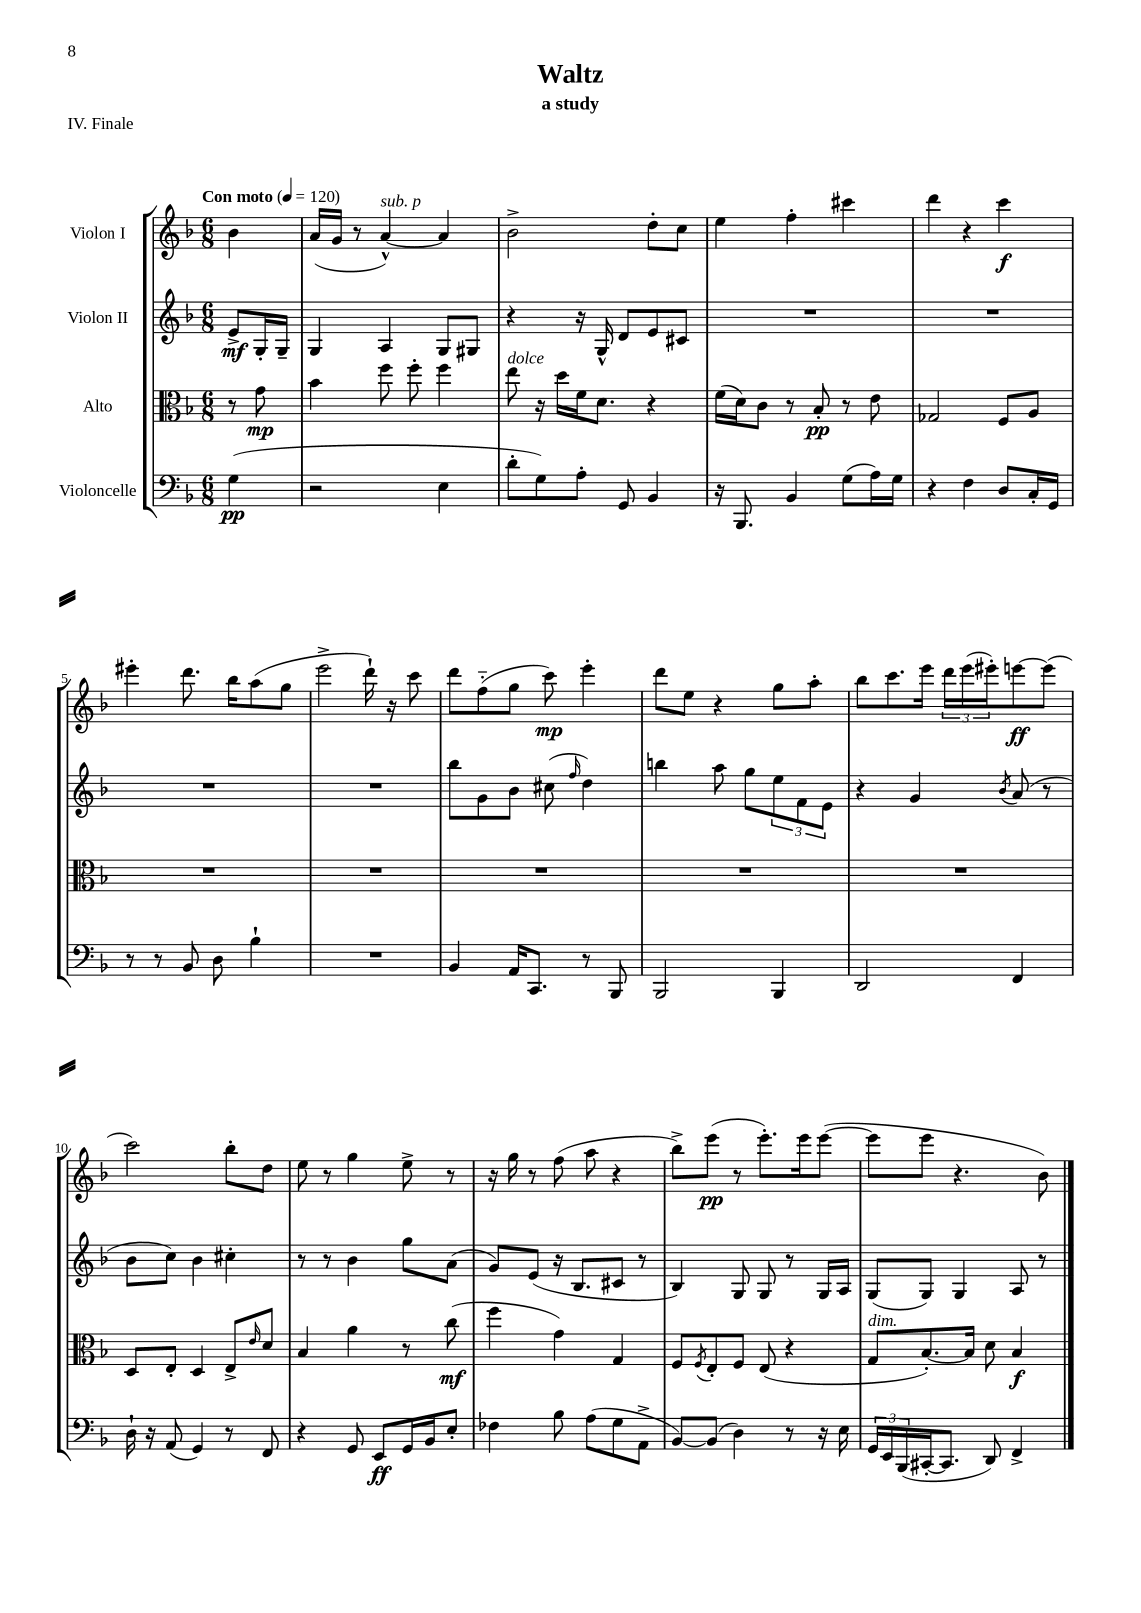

**kern	**kern	**kern	**kern
*staff4	*staff3	*staff2	*staff1
*clefF4	*clefC3	*clefG2	*clefG2
*k[b-]	*k[b-]	*k[b-]	*k[b-]
*M6/8	*M6/8	*M6/8	*M6/8
*MM120	*MM120	*MM120	*MM120
(4G	8r	8e^	4b-
.	8g	16G'	.
.	.	16G~	.
=	=	=	=
2r	4b-	4G	(16a
.	.	.	16g
.	.	.	8r
.	8ff	4A	[4a^^)
.	8ff'	.	.
4E	4ff	8G	4a]
.	.	8G#	.
=	=	=	=
8d'	8ee	4r	2b-^
8G)	16r	.	.
.	16dd	.	.
8A'	16f	16r	.
.	8.d	16G^^	.
8GG	.	8d	.
4BB-	4r	8e	8dd'
.	.	8c#	8cc
=	=	=	=
16r	(16f	2.r	4ee
8.BBB-	16d)	.	.
.	8c	.	.
4BB-	8r	.	4ff'
.	8B-'	.	.
(8G	8r	.	4ccc#
16A)	8e	.	.
16G	.	.	.
=	=	=	=
4r	2G-	2.r	4ddd
4F	.	.	4r
8D	8F	.	4ccc
16C'	8A	.	.
16GG	.	.	.
=	=	=	=
8r	2.r	2.r	4eee#'
8r	.	.	.
8BB-	.	.	8.ddd
8D	.	.	.
.	.	.	16bb-
4B-`	.	.	(8aa
.	.	.	8gg
=	=	=	=
2.r	2.r	2.r	2eee^
.	.	.	16ddd`)
.	.	.	16r
.	.	.	8ccc
=	=	=	=
4BB-	2.r	8bb-	8ddd
.	.	8g	(8ff'~
16AA	.	8b-	8gg
8.CC	.	.	.
.	.	(8cc#	8ccc)
.	.	16qqff	.
8r	.	4dd)	4eee'
8BBB-	.	.	.
=	=	=	=
2BBB-	2.r	4bb	8ddd
.	.	.	8ee
.	.	8aa	4r
.	.	8gg	.
4BBB-	.	12ee	8gg
.	.	12f	.
.	.	.	8aa'
.	.	12e	.
=	=	=	=
2DD	2.r	4r	8bb-
.	.	.	8.ccc
.	.	4g	.
.	.	.	16eee
.	.	.	24ddd
.	.	.	(24eee
.	.	.	24eee#')
.	.	8qb-	.
4FF	.	(8a	[8eee
.	.	8r	(8eee]
=	=	=	=
16D`	8D	8b-	2ccc)
16r	.	.	.
(8AA	8E'	8cc)	.
4GG)	4D	4b-	.
8r	8E^	4cc#'	8bb-'
.	16qqe	.	.
8FF	8d	.	8dd
=	=	=	=
4r	4B-	8r	8ee
.	.	8r	8r
8GG	4a	4b-	4gg
8EE	.	.	.
16GG	8r	8gg	8ee^
16BB-	.	.	.
8E'	(8cc	(8a	8r
=	=	=	=
4F-	4ff	8g)	16r
.	.	.	16gg
.	.	(8e	8r
8B-	4g)	16r	(8ff
.	.	8.B-	.
(8A	.	.	8aa
8G	4G	8c#	4r
8AA^	.	8r	.
=	=	=	=
[8BB-)	8F	4B-)	8bb-^)
.	8qF	.	.
(8BB-]	8E'	.	(8eee
4D)	8F	8G	8r
.	(8E	8G	8.eee')
8r	4r	8r	.
.	.	.	16eee
16r	.	16G	([8eee
16E	.	16A	.
=	=	=	=
24GG	8G	(8G	8eee]
24EE	.	.	.
(24BBB-	.	.	.
[16CC#'	[8.B-')	8G)	8eee
8.CC#]	.	.	.
.	.	4G	4.r
.	16B-]	.	.
8DD)	8d	.	.
4FF^	4B-	8A	.
.	.	8r	8b-)
==	==	==	==
*-	*-	*-	*-
